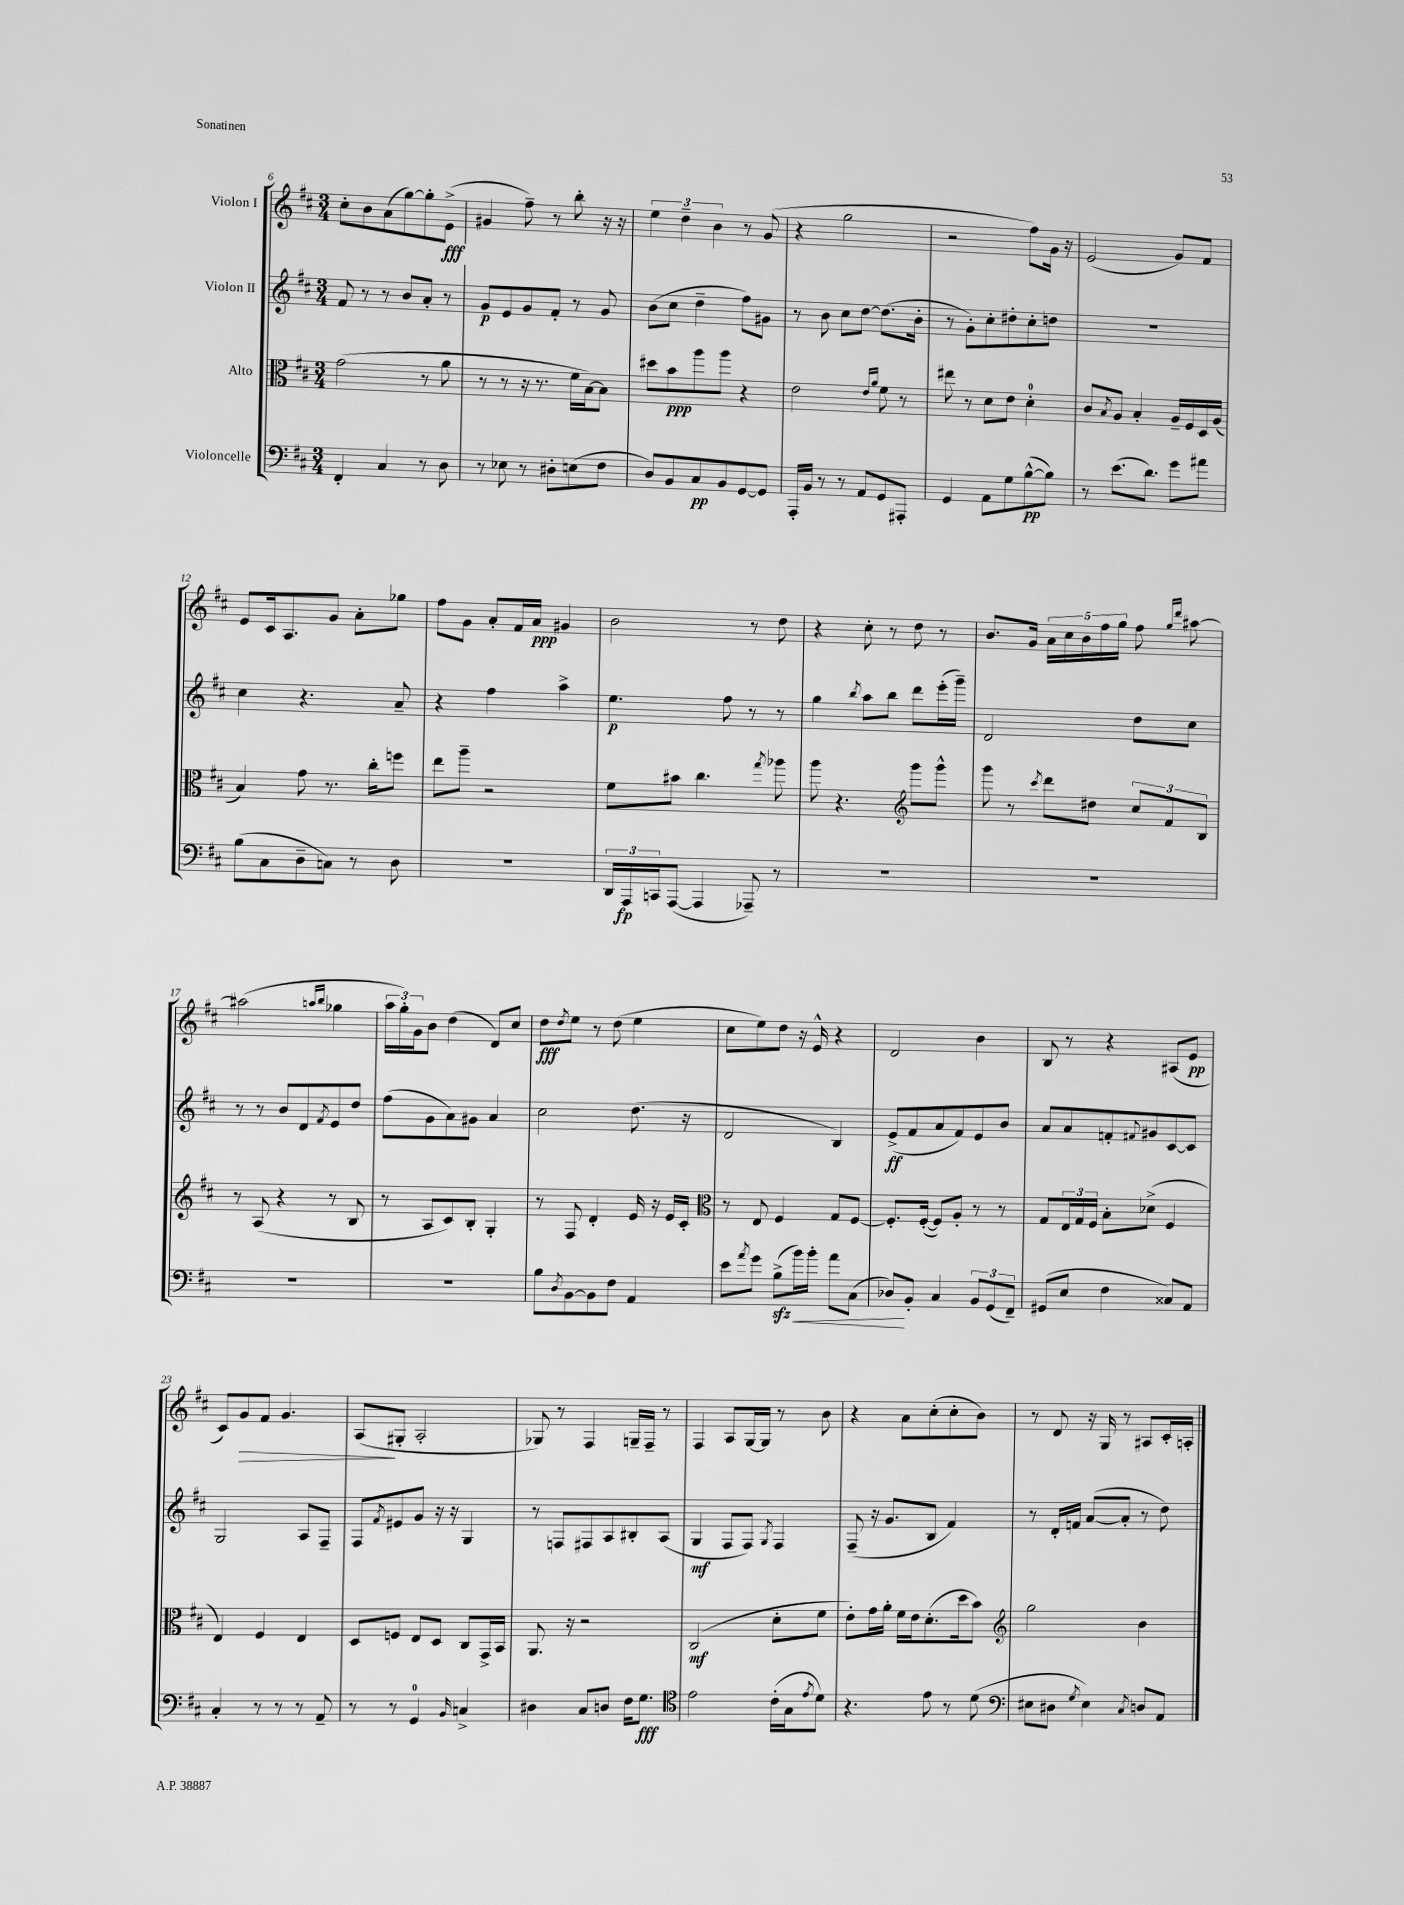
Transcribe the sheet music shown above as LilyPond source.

<<
\new StaffGroup <<
\new Staff = "s0" \with { instrumentName = "Violon I" } {
    \clef treble \key d \major \numericTimeSignature \time 3/4
    cis''8-. b'8 a'8( g''8~) g''8-. e'8->\fff( |
    gis'4 fis''8--) r8 b''8-. r16 r16 |
    \tuplet 3/2 { e''4 d''4-- b'4 } r8 g'8( |
    r4 g''2 |
    r2 fis''8) g'16 r16 |
    e'2( g'8) fis'8 |
    e'8 cis'16 a8. g'8 a'8-. ges''8 |
    fis''8 g'8 a'8-. fis'16 a'16\ppp gis'4 |
    b'2 r8 d''8 |
    r4 cis''8-. r8 d''8 r8 |
    b'8. g'16 \tuplet 5/4 { a'16 cis''16 b'16 fis''16 g''16 } fis''8 \grace { g''16 d'''16 } ais''8~ |
    ais''2( \grace { a''16 b''16 } ges''4 |
    \tuplet 3/2 { a''16 g''16-.) g'16 } b'8 d''4( d'8) cis''8 |
    d''8\fff \acciaccatura { d''8 } e''8 r8 d''8( e''4 |
    cis''8 e''8) d''8 r16 e'16-^ r4 |
    d'2 b'4 |
    b8 r8 r4 ais8( e'8\pp |
    cis'8) g'8\> fis'8 g'4. |
    a8\!( gis8-. a2-. |
    ges8) r8 fis4 g16-- fis16-- r8 |
    fis4 a8 g16~ g16 r8 b'8 |
    r4 a'8 cis''8-.( cis''8-. b'8) |
    r8 d'8 r16 g16 r8 ais8 cis'16-. a16-. \bar "|." |
}
\new Staff = "s1" \with { instrumentName = "Violon II" } {
    \clef treble \key d \major \numericTimeSignature \time 3/4
    fis'8 r8 r8 b'8 a'8-. r8 |
    g'8\p e'8 g'8 fis'8-. r8 g'8 |
    b'8( cis''8 d''4-- fis''8) gis'8 |
    r8 b'8 cis''8 d''8~ d''8.( b'16-. |
    r8 g'8-.) cis''8-. dis''8-. cis''8-. d''8 |
    R2. |
    cis''4 r4. a'8-- |
    r4 fis''4 a''4-> |
    e''4.\p fis''8 r8 r8 |
    g''4 \acciaccatura { b''8 } a''8 b''8 d'''8 e'''16-.( g'''16--) |
    d'2 d''8 cis''8 |
    r8 r8 b'8 d'8 \acciaccatura { fis'8 } e'8 d''8 |
    fis''8( g'8 a'8) gis'8 a'4 |
    cis''2 d''8.( r16 |
    d'2 b4) |
    e'8->\ff( fis'8 a'8 fis'8) e'8 b'8 |
    a'8 a'8 f'8-. \appoggiatura { fis'8 } gis'8 cis'8~ cis'8 |
    g2 a8 fis8-- |
    fis8 \acciaccatura { fis'8 } eis'8 g'8 r16 r16 g4 |
    r8 f8 fis8 a8 bis8-. a8( |
    g4\mf fis8 fis8) \acciaccatura { g8 } fis4 |
    fis8--( r16 g'8. b8 fis'4) |
    r8 d'16-. f'16 a'8~( a'8-. r8 d''8) \bar "|." |
}
\new Staff = "s2" \with { instrumentName = "Alto" } {
    \clef alto \key d \major \numericTimeSignature \time 3/4
    g'2( r8 a'8 |
    r8 r8 r16 r8. fis'16 b16~) b8 |
    dis''8 b'8\ppp a''8 a''8 r4 |
    e'2 \grace { e'16 a'16 } fis'8 r8 |
    eis''8 r8 d'8 e'8 d'4-0-. |
    cis'8 \acciaccatura { b8 } a8 b4-. a16-- fis16 d16 a16( |
    b4) g'8 r8. cis''16-. f''8 |
    e''8 a''8-- r2 |
    fis'8 bis'8 cis''4. \acciaccatura { g''8 } aes''8 |
    a''8 r4. \clef treble g'''8 g'''8-^ |
    g'''8 r8 \acciaccatura { cis'''8 } d'''8 dis''8 \tuplet 3/2 { cis''8 fis'8 b8 } |
    r8 a8( r4 r8 b8 |
    r8 a8 cis'8) b8-. g4-. |
    r8 fis8 d'4-. e'16 r16 e'16 cis'16-. |
    \clef alto r8 e8 fis4 g8 fis8~ |
    fis8.-. fis16~-.( fis8) a8-. r8 r8 |
    g8 \tuplet 3/2 { e16 g16 fis16 } b8-. des'8->( fis4 |
    e4) fis4 e4 |
    d8 f8 e8 d8 cis8 g,16-> b,16 |
    a,8. r16 r2 |
    cis2\mf( d'8-. fis'8 |
    e'8-.) g'16 a'16-. fis'16 e'16 d'8.-.( d''16 b'8) |
    \clef treble g''2 b'4 \bar "|." |
}
\new Staff = "s3" \with { instrumentName = "Violoncelle" } {
    \clef bass \key d \major \numericTimeSignature \time 3/4
    fis,4-. cis4 r8 d8 |
    r8 ees8 r8 dis8-. e8( fis8 |
    d8) b,8 cis8\pp b,8 g,8~ g,8 |
    a,,16-. b,16 r8 r8 a,8 g,8 ais,,8-. |
    g,4 a,8 g8 b8~-^\pp( b8) |
    r8 e'8.( d'8.) g'8 ais'8 |
    b8( cis8 d8-- c8) r8 d8 |
    R2. |
    \tuplet 3/2 { d,16 a,,16\fp c,16 } a,,8~( a,,4 aes,,8--) r8 |
    R2. |
    R2. |
    R2. |
    R2. |
    b8 \acciaccatura { d8 } b,8~ b,8 fis8 a,4 |
    e'8 \acciaccatura { a'8 } g'8 b8->\sfz( b'16\<) b'16-. a'8 cis8( |
    des8\!) b,8-. cis4 \tuplet 3/2 { b,8 g,8( fis,8--) } |
    gis,8( e8 fis4 cisis8) a,8 |
    cis4-. r8 r8 r8 a,8-- |
    r8 r8 g,4-0 \grace { b,16 } c4-> |
    dis4 cis8 d8 fis16 g8.\fff |
    \clef tenor e'2 cis'16-.( g16 \acciaccatura { e'8 } d'8) |
    r4. e'8 r8 d'8( |
    \clef bass eis8 dis8 \acciaccatura { g8 } eis4) \acciaccatura { cis8 } d8 a,8 \bar "|." |
}
>>
>>
\layout { \context { \Score currentBarNumber = #6 } }
